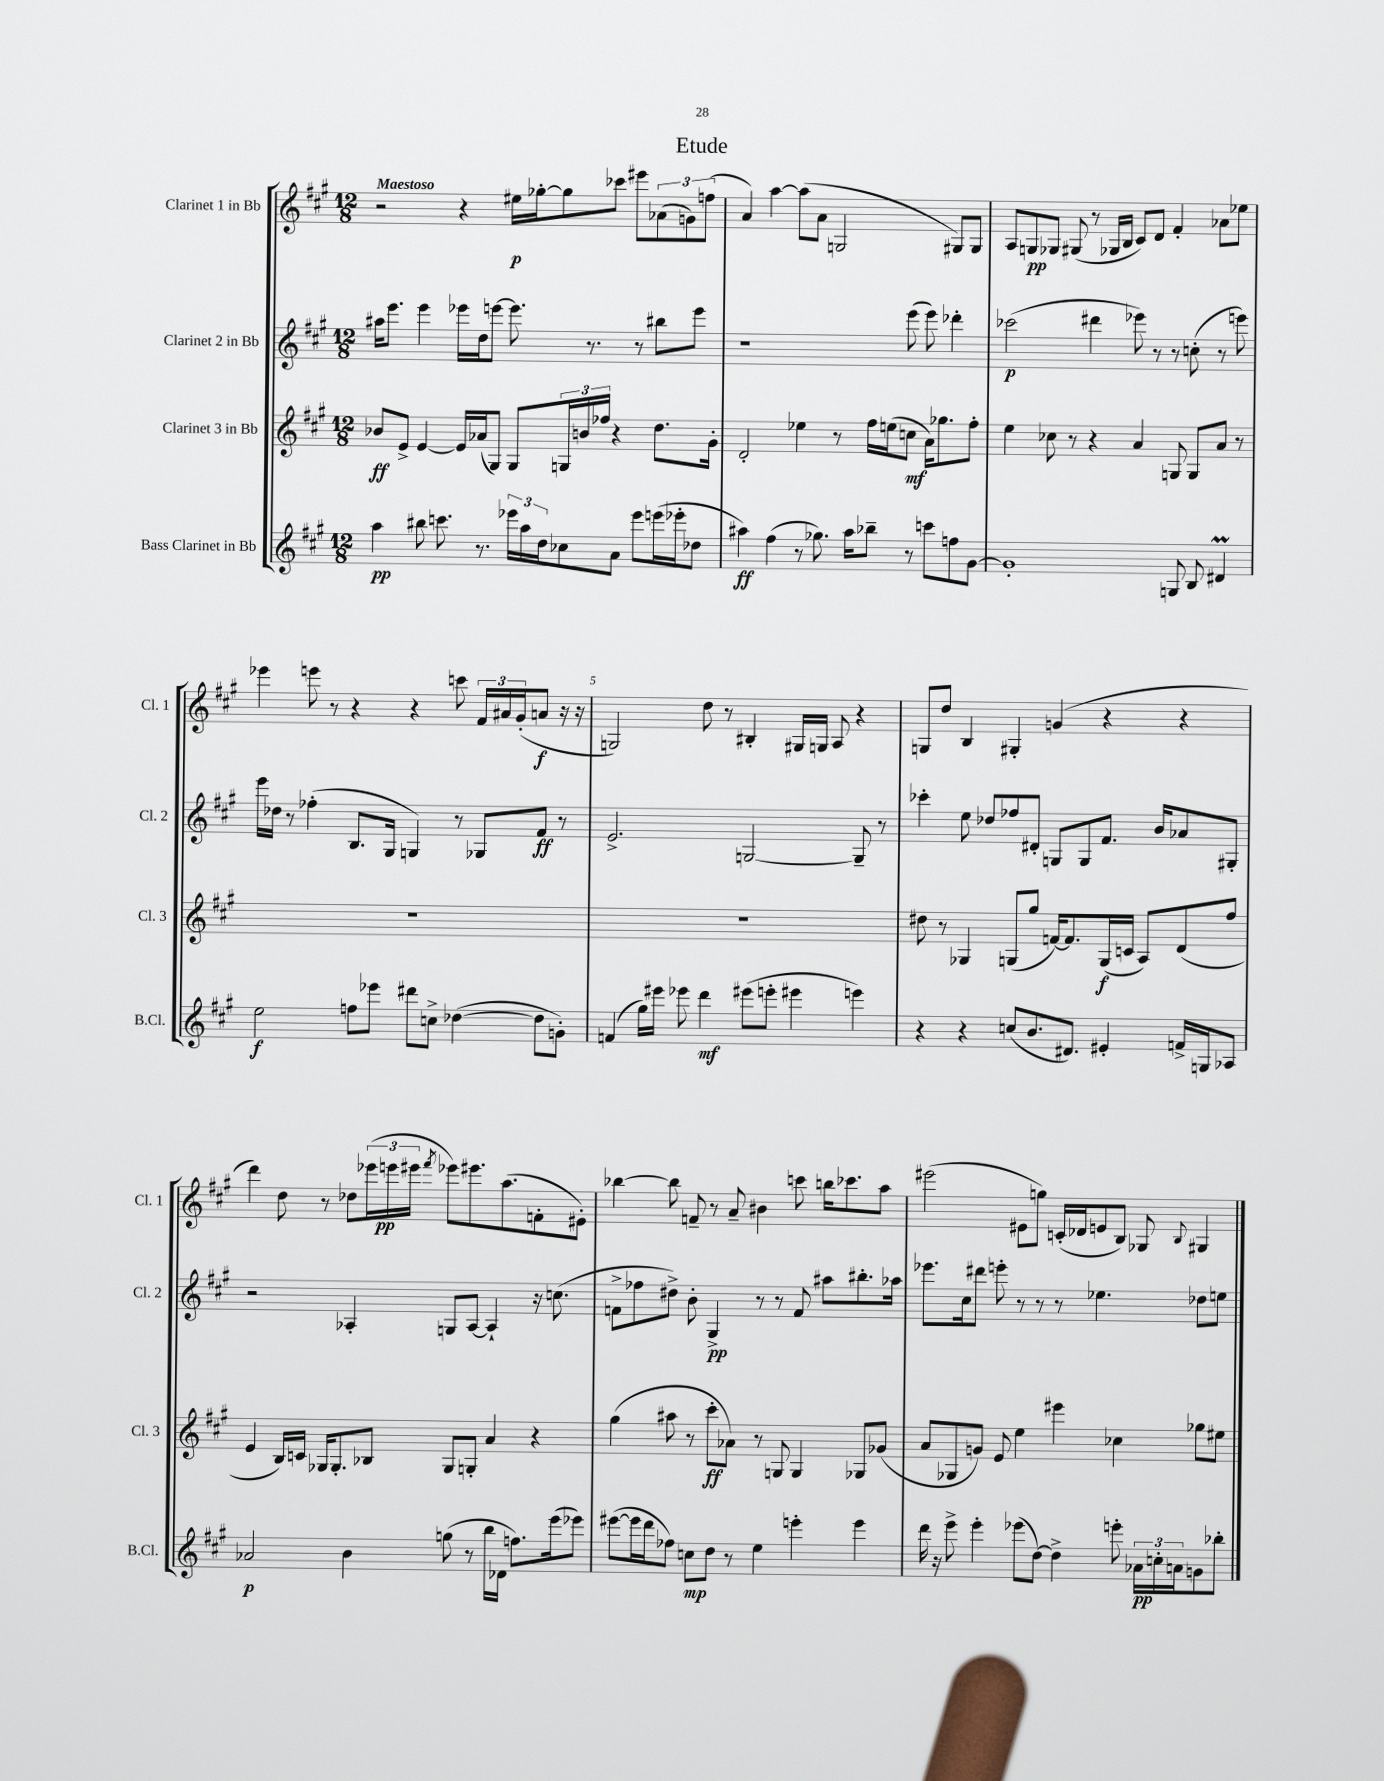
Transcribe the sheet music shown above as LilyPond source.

\header { title = "Etude" }
<<
\new StaffGroup <<
\new Staff = "s0" \with { instrumentName = "Clarinet 1 in Bb" shortInstrumentName = "Cl. 1" } {
    \clef treble \key a \major \numericTimeSignature \time 12/8 \tempo "Maestoso"
    r2 r4 eis''16\p ges''16~-. ges''8 ces'''8 eis'''8 \tuplet 3/2 { aes'8( g'8) f''8( } |
    a'4) a''4~ a''8( a'8 g2 gis8) gis8 |
    a8 g8\pp ges8 gis8( r8 ges16 b16 cis'8) d'8 fis'4-. aes'8 ees''8 |
    ees'''4 e'''8 r8 r4 r4 c'''8 \tuplet 3/2 { fis'16 ais'16 gis'16-.( } a'8\f r16 r16 |
    g2) d''8 r8 bis4-. gis16 g16 a8 r4 |
    g8 d''8 b4 gis4-. g'4( r4 r4 |
    d'''4) d''8 r8 des''8 \tuplet 3/2 { ees'''16( e'''16\pp eis'''16 } \acciaccatura { fis'''8 } ees'''8) eis'''8. a''8.( f'8-. eis'8-.) |
    bes''4~ bes''8 f'8-- r8 a'8-- bis'4 c'''8 b''16 ces'''8. a''8 |
    eis'''2( eis'8 g''8) c'16-.( des'16 e'8 b8) ges8 \appoggiatura { b8 } gis4 \bar "|." |
}
\new Staff = "s1" \with { instrumentName = "Clarinet 2 in Bb" shortInstrumentName = "Cl. 2" } {
    \clef treble \key a \major \numericTimeSignature \time 12/8
    ais''16 e'''8. e'''4 ees'''16 d''16 e'''8~ e'''8. r8. r8 bis''8 e'''8 |
    r1 e'''8( e'''8) des'''4-. |
    ces'''2\p( dis'''4 ees'''8) r8 r8 c''8-.( r8 e'''8) |
    e'''16 des''16 r8 fes''4-.( b8. gis16 g4) r8 ges8 fis'8\ff r8 |
    e'2.-> g2~ g8-- r8 |
    ces'''4-. e''8 des''8 fes''8 dis'8-. g8 g8 fis'8. b'16 aes'8 gis8-. |
    r2 aes4-. g8 aes8~ aes4-! r16 c''8.( |
    f'8-> fes''8 dis''8->) b'8-. gis4->\pp r8 r8 f'8 ais''8 bis''8.-. aes''16 |
    ees'''8. cis''16 dis'''8 e'''8-. r8 r8 r8 ees''4. des''8 e''8 \bar "|." |
}
\new Staff = "s2" \with { instrumentName = "Clarinet 3 in Bb" shortInstrumentName = "Cl. 3" } {
    \clef treble \key a \major \numericTimeSignature \time 12/8
    bes'8\ff e'8-> e'4~ e'16 aes'16( gis8) gis8 \tuplet 3/2 { g16 b'16 fes''16 } r4 d''8. gis'16-. |
    d'2-. ees''4 r8 fis''16 e''16( c''8\mf a'16) ges''8. fis''8-. |
    e''4 ces''8 r8 r4 a'4 g8 g8 a'8 r8 |
    R1. |
    R1. |
    dis''8 r8 ges4 g8( gis''8 f'16~) f'8. g16\f( c'16 a8) d'8( fis''8 |
    e'4 b16) c'16 ges16 ges8.-. bes8 ges8 g8-. a'4 r4 |
    gis''4( ais''8 r8 cis'''8-.\ff aes'8) r8 g8 g4 ges8 ges'8( |
    a'8 ges8 g'8) e'8 e''4 eis'''4 ces''4 ges''8 eis''8 \bar "|." |
}
\new Staff = "s3" \with { instrumentName = "Bass Clarinet in Bb" shortInstrumentName = "B.Cl." } {
    \clef treble \key a \major \numericTimeSignature \time 12/8
    a''4\pp bis''8 c'''8. r8. \tuplet 3/2 { ees'''16 a''16 d''16 } ces''8 a'8 ees'''8 e'''16( ees'''16-. des''8 |
    ais''4\ff) fis''4( r8 ges''8.) ais''16 bes''8-- r8 c'''8 f''8 gis'8~ |
    gis'1-. g8 b8 dis'4\prall |
    e''2\f f''8 ees'''8 dis'''8 c''8-> des''4~( des''8 g'8-.) |
    f'4( gis''16) eis'''16 ees'''8 d'''4\mf eis'''8( e'''8-. eis'''4 e'''4) |
    r4 r4 c''8( b'8. dis'8.) eis'4-. f'16-> g16 aes8 |
    aes'2\p b'4 g''8( r8 b''16 des'16 f''8.) e'''16( ees'''8) |
    eis'''8~( eis'''16 d'''16 fes''8) c''8\mp d''8 r8 e''4 e'''4-. e'''4 |
    d'''16 r16 e'''8-> e'''4-. ees'''8( d''8~) d''4-> e'''8-. \tuplet 3/2 { aes'16\pp c''16-. a'16 } g'8 bes''8-. \bar "|." |
}
>>
>>
\layout { \context { \Score \override BarNumber.break-visibility = ##(#f #t #t) barNumberVisibility = #(every-nth-bar-number-visible 5) } }
